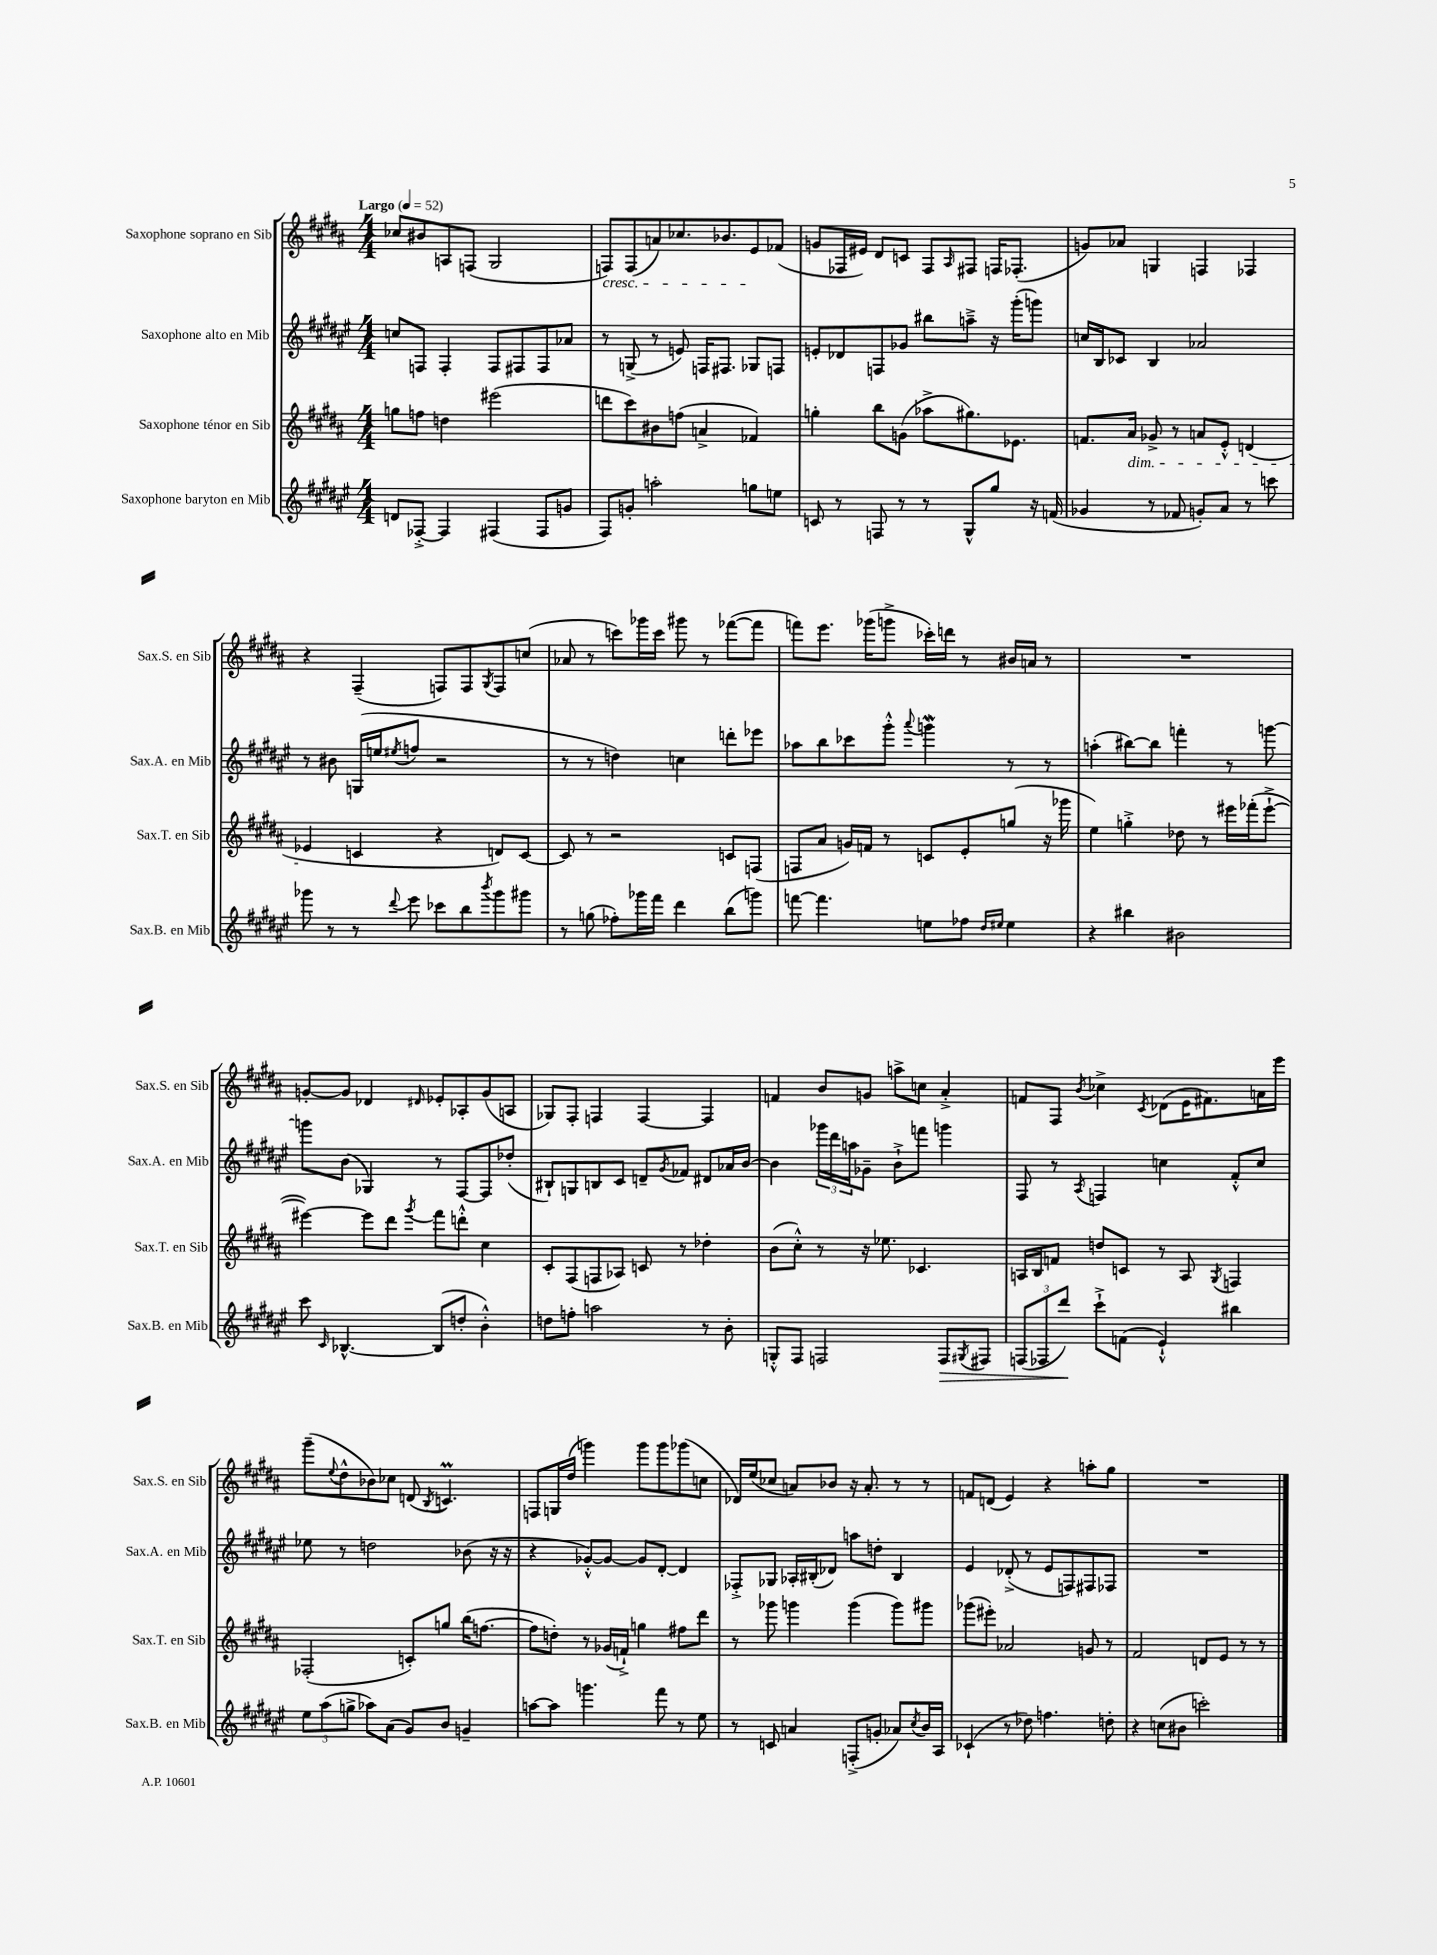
<<
\new StaffGroup <<
\new Staff = "s0" \with { instrumentName = "Saxophone soprano en Sib" shortInstrumentName = "Sax.S. en Sib" } {
    \clef treble \key b \major \numericTimeSignature \time 4/4 \tempo "Largo" 4 = 52
    ces''8 bis'8 a8 f8( gis2 |
    f8\cresc) f8( a'8) ces''8. bes'8. e'8\! fes'8( |
    g'8 fes16 eis'16) dis'8 c'8 fes8 \grace { ais16 } fis8 f16 fes8.-.( |
    g'8) aes'8 g4 f4 fes4 |
    r4 fis4--( f8) f8 \acciaccatura { gis8 } f8 c''8( |
    aes'8 r8 c'''8) ges'''16 c'''16 gis'''8 r8 fes'''8~( fes'''8 |
    f'''8) e'''8. ges'''16( g'''8-> ces'''16-.) d'''16 r8 bis'16 a'16 r8 |
    R1 |
    g'8~-. g'8 des'4 \grace { dis'16 } ees'8-. aes8-. g'8( a8 |
    ges8) fis8-. f4 f4~ f4 |
    f'4 b'8 g'8 a''8-> c''8 ais'4-.-> |
    f'8 fis8 \acciaccatura { b'8 } ces''4-> \acciaccatura { cis'8 } des'8( e'16 fis'8.) a'16 e'''16 |
    gis'''8--( \appoggiatura { e''8 } dis''8-^ bes'8) ces''8 d'8( \acciaccatura { b8 } c'4.\prall) |
    f8 g16 dis''16( g'''4) g'''8 g'''8 ges'''8( c''8 |
    des'16) e''16( ces''8 a'8) bes'8 r16 a'8.-. r8 r8 |
    f'8 d'8( e'4) r4 a''8-. gis''8 |
    R1 \bar "|." |
}
\new Staff = "s1" \with { instrumentName = "Saxophone alto en Mib" shortInstrumentName = "Sax.A. en Mib" } {
    \clef treble \key fis \major \numericTimeSignature \time 4/4
    c''8 f8 f4-. f8 fis8 fis8 aes'8 |
    r8 g8->( r8 e'8) f16 fis8. ges8 f8 |
    e'8-. des'8 f8 ges'8 bis''8 a''8---> r16 gis'''16-.( g'''8) |
    c''16 b16 ces'8 b4 aes'2 |
    r8 bis'8 g16( e''16 \acciaccatura { eis''8 } f''8 r2 |
    r8 r8 d''4) c''4 d'''8-. ees'''8 |
    aes''8 b''8 ces'''8 gis'''8-.-^ \appoggiatura { ais'''8 } g'''4\mordent r8 r8 |
    a''4-.( bis''8~) bis''8 f'''4-. r8 g'''8~ |
    g'''8 b'8( ges4) r8 fis8~ fis8 des''8-.( |
    bis8-!) g8 b8 cis'8 d'8-- \acciaccatura { gis'8 } fes'8 dis'8 aes'16 b'16~ |
    b'4 \tuplet 3/2 { ges'''16 dis'''16 a''16 } ges'8-- b'8-!-> f'''8 g'''4 |
    fis8 r8 \acciaccatura { ais8 } f4 c''4 fis'8-.-^ c''8 |
    ees''8 r8 d''2 bes'8( r16 r16 |
    r4 ges'8~-.-^) ges'8~ ges'8 dis'8~-. dis'4 |
    fes8-.-> ges8 aes16-. bis16-.( des'8) a''8 d''8-. bis4 |
    eis'4 des'8-.->( r8 eis'8 f8) fis8 fes8 |
    R1 \bar "|." |
}
\new Staff = "s2" \with { instrumentName = "Saxophone ténor en Sib" shortInstrumentName = "Sax.T. en Sib" } {
    \clef treble \key b \major \numericTimeSignature \time 4/4
    g''8 f''8 d''4 eis'''2( |
    d'''8 cis'''8) bis'8 f''8( a'4-> fes'4) |
    g''4-. b''8 g'8( aes''8-> gis''8.) ees'8. |
    f'8. ais'16\dim ges'8-> r8 a'8 e'8-.-^ d'4( |
    ees'4\! c'4 r4 d'8) c'8~ |
    c'8 r8 r2 c'8 f8( |
    f8 ais'8 g'16) f'16 r8 c'8 e'8-. g''8( r16 ges'''16 |
    e''4) g''4-.-> des''8 r8 eis'''16 fes'''16-.( eis'''8~-!-> |
    eis'''4~) eis'''8 dis'''8 \acciaccatura { gis'''8 } fis'''8 d'''8-.-^ cis''4 |
    cis'8-. fis8( f8 aes8) c'8 r8 des''4-. |
    b'8( cis''8-.-^) r8 r16 ees''8. ces'4. |
    a16 b16 f'8 d''8 c'8 r8 a8 \acciaccatura { gis8 } f4 |
    fes2-.( c'8-.) g''8 b''16( f''8.~ |
    f''8 d''8-.) r8 ges'16( f'16-!->) g''4 fis''8 dis'''8 |
    r8 ges'''8 g'''4 g'''4( g'''8) gis'''8 |
    ges'''8( eis'''8-.) aes'2 g'8 r8 |
    fis'2 d'8 e'8 r8 r8 \bar "|." |
}
\new Staff = "s3" \with { instrumentName = "Saxophone baryton en Mib" shortInstrumentName = "Sax.B. en Mib" } {
    \clef treble \key fis \major \numericTimeSignature \time 4/4
    d'8 fes8~-.-> fes4 fis4( fis8 g'8 |
    fis8) g'8-. a''2-. g''8 e''8 |
    c'8 r8 f8 r8 r8 gis8-^ gis''8 r16 f'16( |
    ges'4 r8 fes'8 g'8-.) ais'8 r8 c'''8 |
    ges'''8 r8 r8 \appoggiatura { dis'''8 } eis'''8 ces'''8 b''8 \acciaccatura { b'''8 } ges'''8 gis'''8 |
    r8 g''8( fes''8-.) ges'''16 fis'''16 dis'''4 b''8( g'''8) |
    f'''8~ f'''4. e''8 fes''8 \grace { dis''16 eis''16 } eis''4 |
    r4 bis''4 bis'2 |
    cis'''8 \grace { cis'16 } bes4.~-^ bes8( d''8-. b'4-.-^) |
    d''8 f''8-. a''2 r8 b'8-. |
    g8-.-^ fis8 f2 f8\> \acciaccatura { gis8 } fis8 |
    \tuplet 3/2 { f8( fes8 dis'''8\!) } cis'''8-!-> f'8( eis'4-!-^) bis''4 |
    \tuplet 3/2 { eis''8 ais''8( g''8-> } aes''8) ais'8( gis'8) b'8 g'4-- |
    a''8~ a''8 g'''4. fis'''8 r8 eis''8 |
    r8 c'8 a'4 f8-.->( g'8-. aes'8) \acciaccatura { cis''8 } b'16 ais16 |
    ces'4-!( r8 des''8) f''4. d''8-. |
    r4 c''8( bis'8 c'''2-.) \bar "|." |
}
>>
>>
\layout { \context { \Score \remove "Bar_number_engraver" } }
